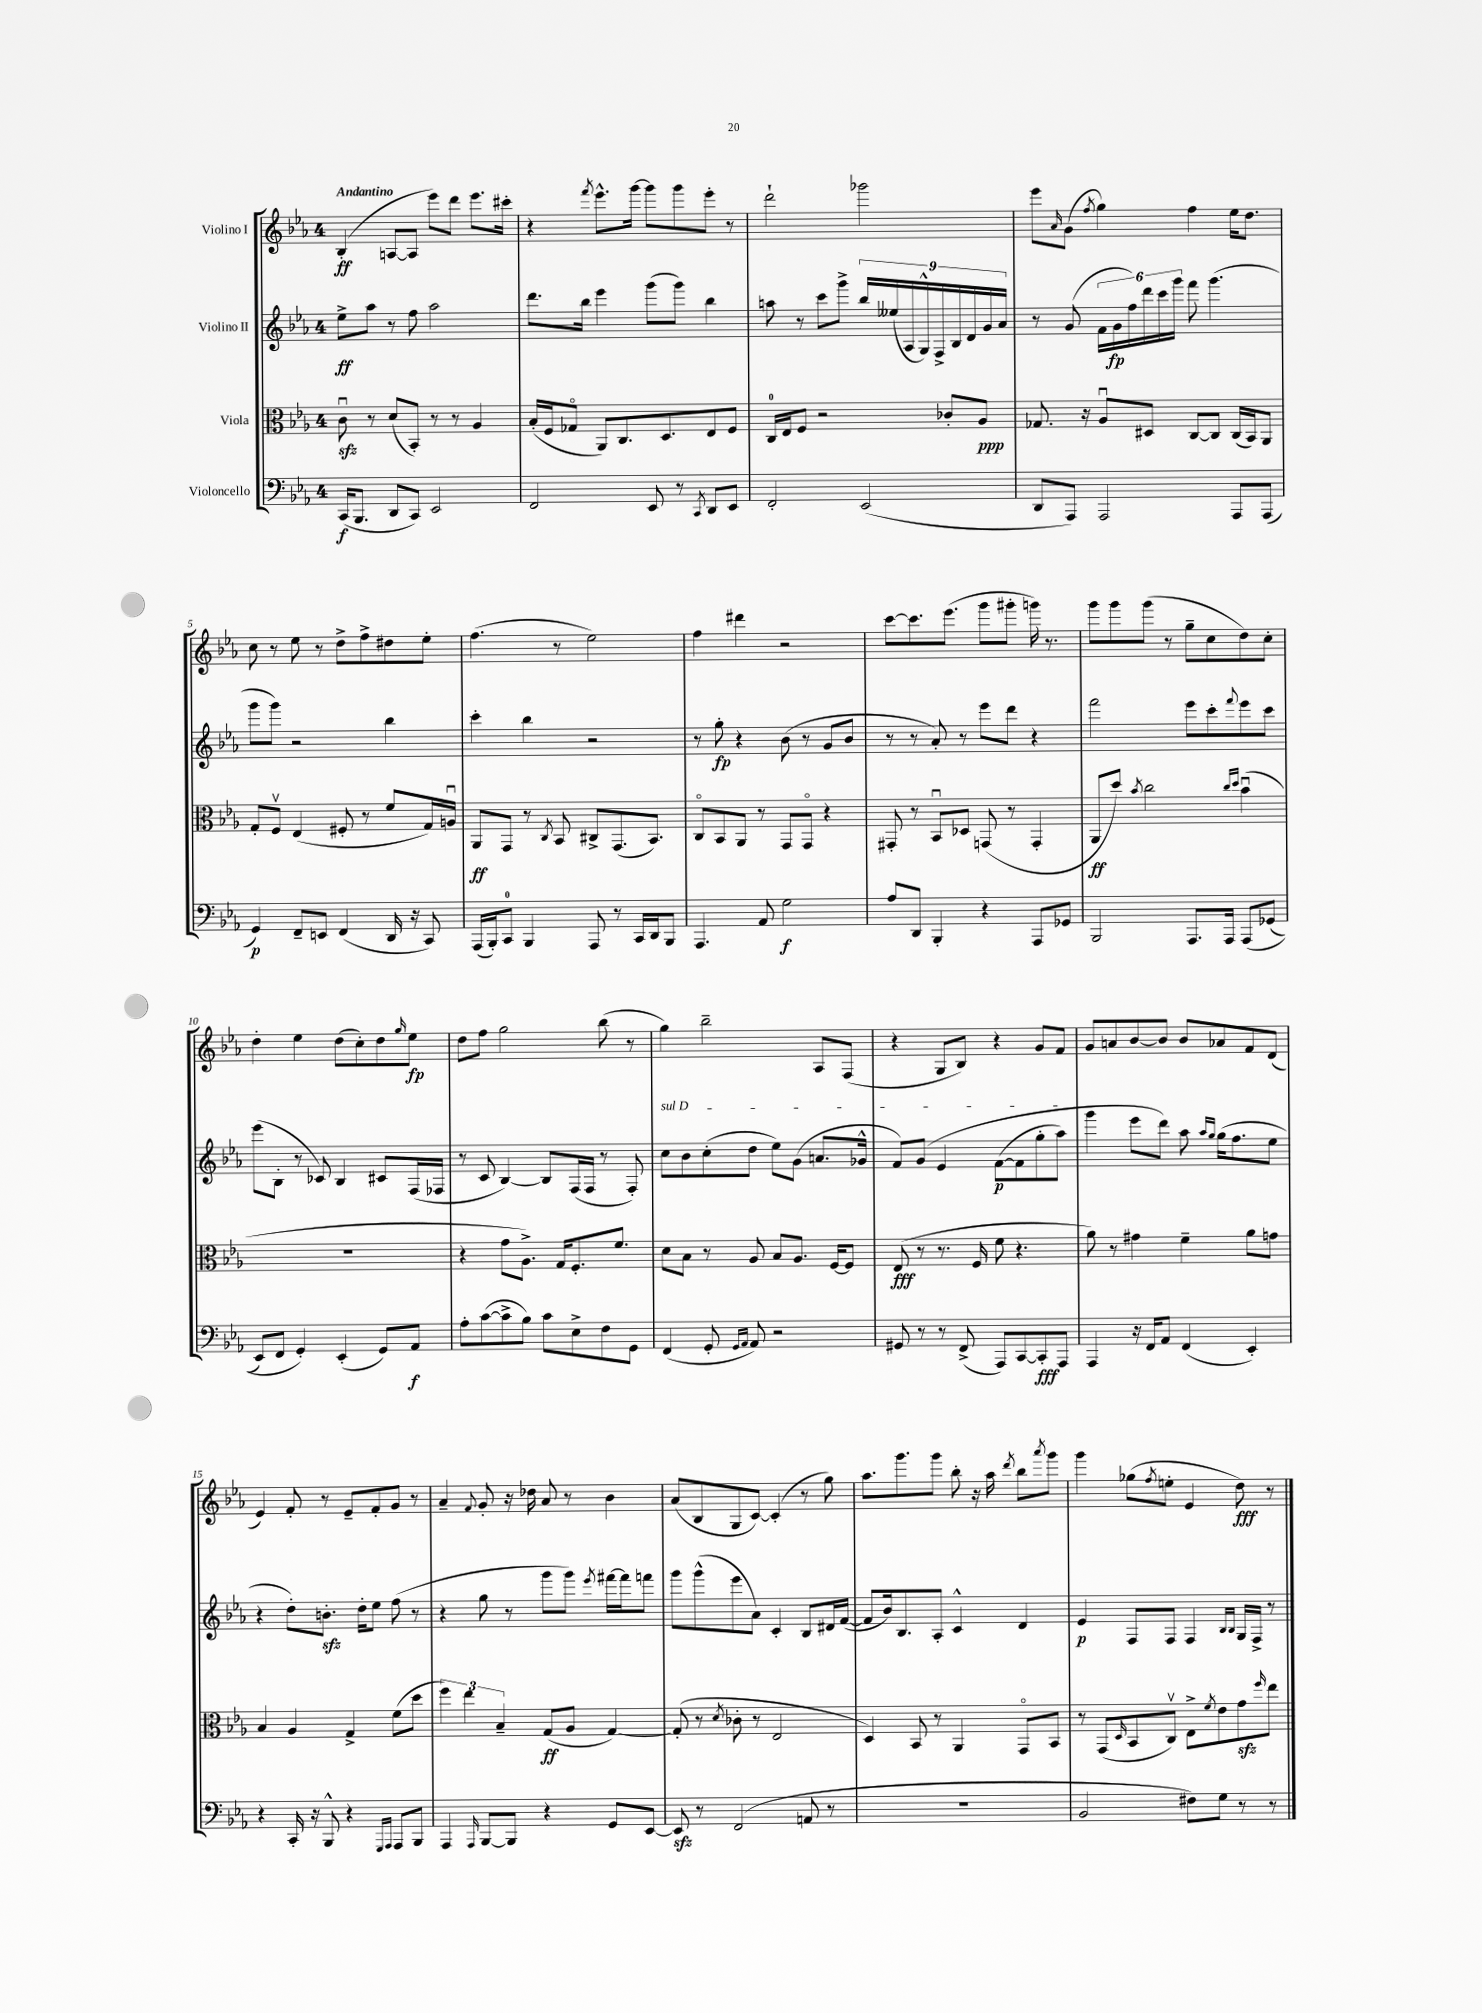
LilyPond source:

<<
\new StaffGroup <<
\new Staff = "s0" \with { instrumentName = "Violino I" } {
    \clef treble \key ees \major \once \override Staff.TimeSignature.style = #'single-digit \time 4/4 \tempo "Andantino"
    bes4-.\ff( a8~ a8 ees'''8) d'''8 ees'''8. cis'''16-. |
    r4 \acciaccatura { f'''8 } ees'''8.-^ g'''16~ g'''8 g'''8 ees'''8-. r8 |
    d'''2-! ges'''2 |
    ees'''8 \grace { aes'16 } g'8( \acciaccatura { f''8 } g''4) f''4 ees''16 d''8. |
    c''8 r8 ees''8 r8 d''8-> f''8-> dis''8 ees''8-. |
    f''4.( r8 ees''2) |
    f''4 dis'''4 r2 |
    c'''8~ c'''8. ees'''8.( g'''8 gis'''8-. g'''16) r8. |
    g'''8 g'''8 g'''8( r8 g''8-- c''8 d''8) c''8-. |
    d''4-. ees''4 d''8( c''8-.) d''8 \grace { g''16 } ees''8\fp |
    d''8 f''8 g''2 bes''8( r8 |
    g''4) bes''2-- aes8 f8( |
    r4 g8 bes8) r4 g'8 f'8 |
    g'8 a'8 bes'8~ bes'8 bes'8 aes'8 f'8 d'8( |
    ees'4) f'8-. r8 ees'8-- f'8-. g'8 r8 |
    aes'4-- \appoggiatura { f'8 } g'8-. r16 des''16 aes'8 r8 bes'4 |
    aes'8( bes8 g8 c'8~) c'4-.( r8 g''8) |
    aes''8. g'''8. g'''8 bes''8-. r16 aes''16 \acciaccatura { d'''8 } bes''8 \acciaccatura { aes'''8 } g'''8 |
    g'''4 ges''8( \acciaccatura { f''8 } e''8-. ees'4 d''8\fff) r8 \bar "|." |
}
\new Staff = "s1" \with { instrumentName = "Violino II" } {
    \clef treble \key ees \major \once \override Staff.TimeSignature.style = #'single-digit \time 4/4
    ees''8->\ff aes''8 r8 f''8 aes''2 |
    d'''8. bes''16 ees'''4 g'''8( g'''8) bes''4 |
    a''8 r8 c'''8 g'''8-> \tuplet 9/8 { bes''16 eeses''16( aes16 g16-^) f16-> bes16 d'16 g'16 aes'16 } |
    r8 g'8( \tuplet 6/4 { f'16 g'16\fp f''16) d'''16 c'''16 g'''16 } f'''8 g'''4.( |
    g'''8 g'''8) r2 bes''4 |
    c'''4-. bes''4 r2 |
    r8 g''8-.\fp r4 bes'8( r8 g'8 bes'8 |
    r8 r8 aes'8-.) r8 ees'''8 d'''8 r4 |
    f'''2 ees'''8 c'''8-. \appoggiatura { f'''8 } ees'''8 c'''8 |
    ees'''8( bes8-. r8 ces'8) bes4 cis'8 f16( fes16 |
    r8 c'8 bes4~) bes8 f16( f16 r8 f8-.) |
    \once \override TextSpanner.bound-details.left.text = \markup { \italic "sul D" } c''8\startTextSpan bes'8 c''8-.( d''8 ees''8) g'8( a'8. ges'16-^ |
    f'8) g'8\( ees'4 f'8~\p( f'8 g''8-. aes''8\stopTextSpan) |
    g'''4 ees'''8 d'''8\) aes''8 \grace { aes''16 g''16 } g''16( f''8. ees''8 |
    r4 d''8-.) b'8.-.\sfz d''16-. ees''8 f''8( r8 |
    r4 g''8 r8 g'''8 g'''8) \acciaccatura { ees'''8 } fis'''16~ fis'''16 f'''8 |
    g'''8 g'''8-^( ees'''8 aes'8) c'4-. bes8 dis'16 f'16~( |
    f'8 bes'16) bes8. aes8-. c'4-^ d'4 |
    ees'4\p f8 f8 f4 \grace { bes16 bes16 } g16 f16-> r8 \bar "|." |
}
\new Staff = "s2" \with { instrumentName = "Viola" } {
    \clef alto \key ees \major \once \override Staff.TimeSignature.style = #'single-digit \time 4/4
    c'8\downbow\sfz r8 d'8( bes,8-.) r8 r8 aes4 |
    bes16-.( f16 ges8\flageolet aes,8) c8. d8. ees8 f8 |
    c16-0 ees16 f8 r2 ces'8-. aes8\ppp |
    ges8. r16 aes8\downbow dis8 c8~ c8 c16( bes,16) aes,8 |
    g8-. f8\upbow ees4( fis8-. r8 f'8 g16) a16\downbow |
    aes,8\ff g,8 r8 \acciaccatura { c8 } bes,8 cis8-> g,8.( bes,8.) |
    c8\flageolet bes,8 aes,8 r8 g,8 g,8\flageolet r4 |
    gis,8-. r8 bes,8\downbow des8 g,8( r8 g,4-. |
    aes,8\ff d''8) \acciaccatura { bes'8 } c''2 \grace { c''16 d''16 } bes'4\downbow( |
    R1 |
    r4 g'8 aes8.->) g16 f8.-. f'8. |
    d'8 bes8 r8 aes8 bes8 aes8. f16~ f8 |
    ees8\fff( r8 r8. f16 f'8 r4. |
    aes'8) r8 gis'4 f'4-- aes'8 g'8 |
    bes4 aes4 g4-> f'8( d''8 |
    \tuplet 3/2 { f''4) ees''4 bes4-- } g8\ff( aes8 g4~) |
    g8-.( r8 \acciaccatura { d'8 } ces'8-. r8 ees2 |
    d4) bes,8 r8 aes,4 g,8\flageolet bes,8 |
    r8 g,8( \grace { d16 } bes,8 c8\upbow) ees8-> \acciaccatura { f'8 } ees'8 g'8\sfz \grace { f''16 } ees''8 \bar "|." |
}
\new Staff = "s3" \with { instrumentName = "Violoncello" } {
    \clef bass \key ees \major \once \override Staff.TimeSignature.style = #'single-digit \time 4/4
    c,16\f( bes,,8. d,8 c,8) ees,2 |
    f,2 ees,8 r8 \acciaccatura { c,8 } d,8 ees,8 |
    f,2-. ees,2( |
    d,8 aes,,8) aes,,2 aes,,8 aes,,8( |
    g,4\p) f,8-- e,8 f,4( d,16 r16 c,8) |
    aes,,16( bes,,16-.) c,8-0 bes,,4 aes,,8 r8 c,16 d,16 bes,,8 |
    aes,,4. aes,8 g2\f |
    aes8 d,8 bes,,4-. r4 aes,,8 ges,8 |
    bes,,2 aes,,8. aes,,16 aes,,8\( ges,8( |
    ees,8) f,8 g,4-.\) ees,4-.( g,8) aes,8\f |
    aes8-. c'8~( c'8-> bes8) c'8 ees8-> f8 g,8 |
    f,4( g,8-. \grace { g,16 aes,16 } aes,8) r2 |
    gis,8 r8 r8 f,8->( aes,,8) c,8~ c,8-.\fff aes,,8 |
    aes,,4 r16 f,16 aes,8 f,4( ees,4-.) |
    r4 c,16-. r16 bes,,8-^ r4 \grace { g,,16 aes,,16 } aes,,8 bes,,8 |
    aes,,4 \grace { aes,,16 } bes,,8~ bes,,8 r4 g,8 ees,8~ |
    ees,8\sfz r8 f,2( a,8 r8 |
    R1 |
    bes,2 fis8) g8 r8 r8 \bar "|." |
}
>>
>>
